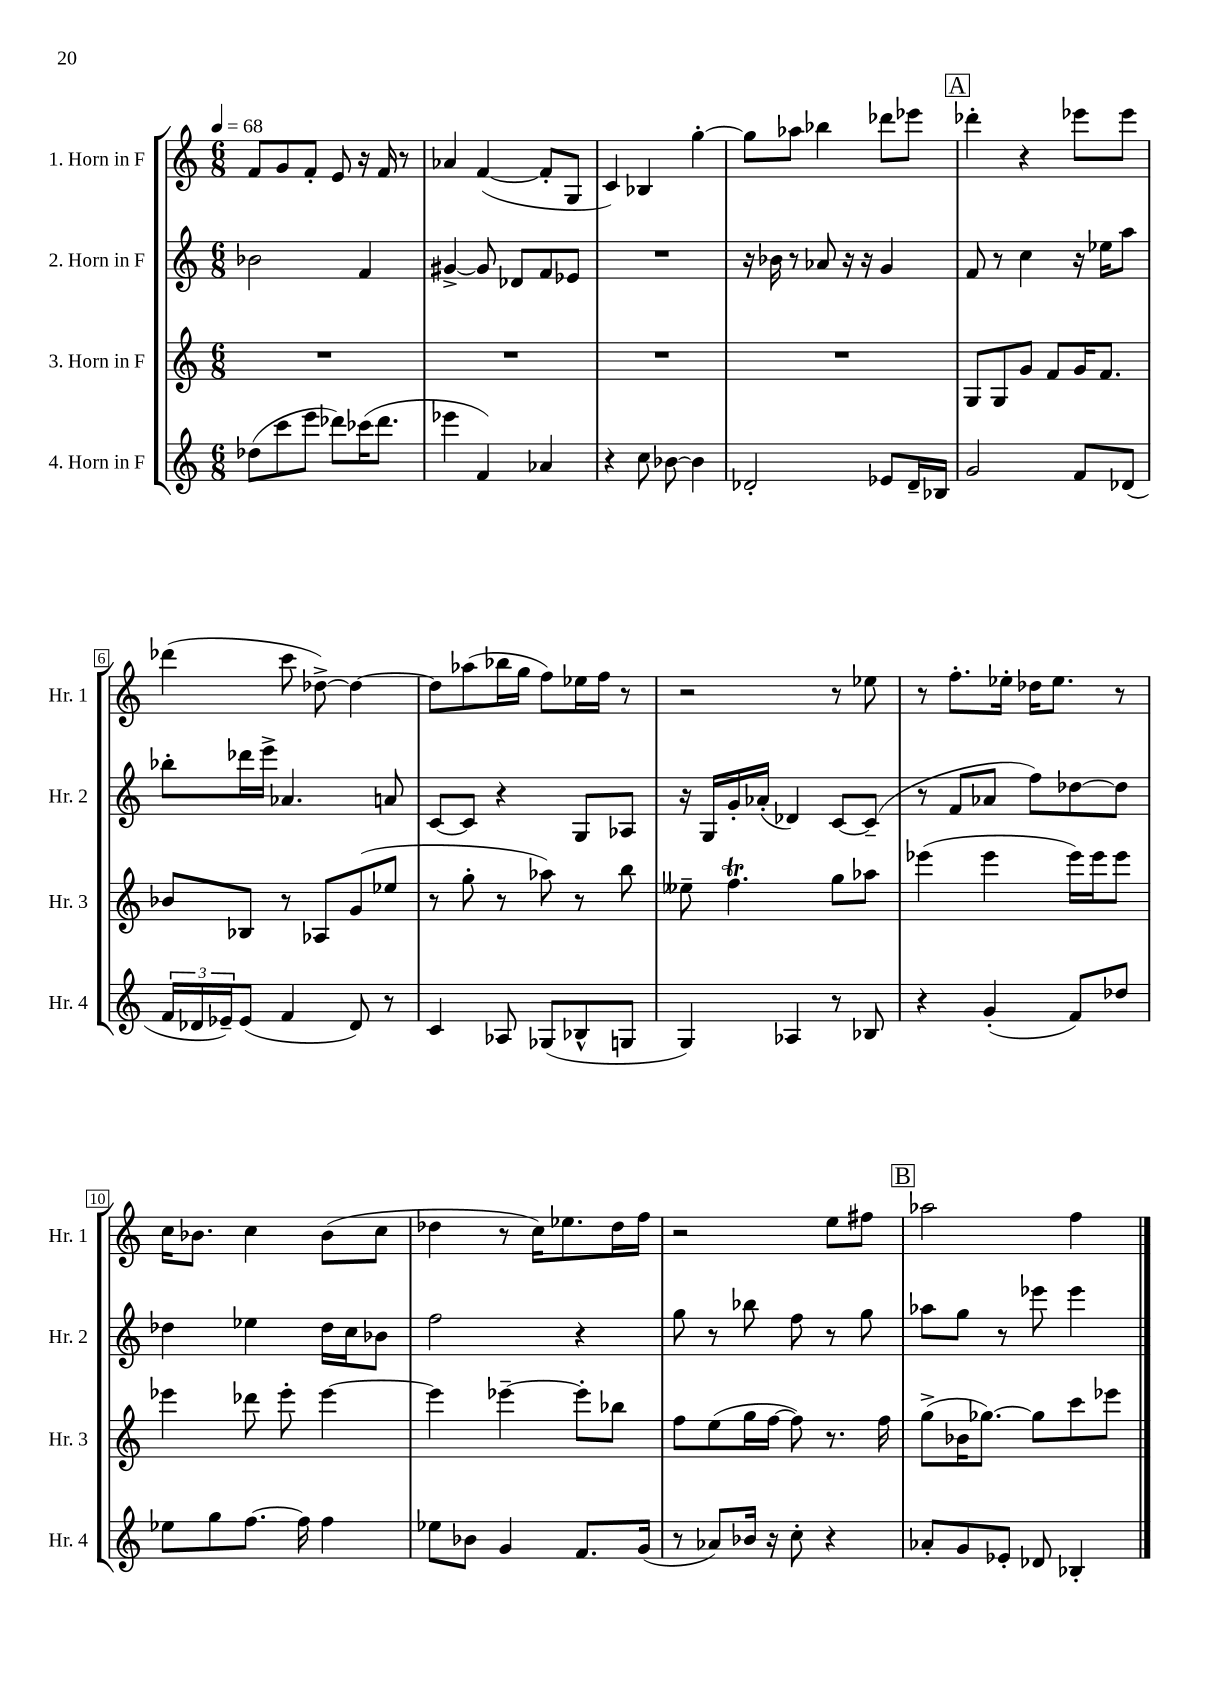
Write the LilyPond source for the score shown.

<<
\new StaffGroup <<
\new Staff = "s0" \with { instrumentName = "1. Horn in F" shortInstrumentName = "Hr. 1" } {
    \clef treble \key c \major \numericTimeSignature \time 6/8 \tempo 4 = 68
    f'8 g'8 f'8-. e'8 r16 f'16 r8 |
    aes'4 f'4~( f'8-. g8 |
    c'4) bes4 g''4~-. |
    g''8 aes''8 bes''4 des'''8 ees'''8 |
    \mark \markup { \box "A" } des'''4-. r4 ees'''8 ees'''8 |
    des'''4( c'''8 des''8~->) des''4~ |
    des''8 aes''8( bes''16 g''16 f''8) ees''16 f''16 r8 |
    r2 r8 ees''8 |
    r8 f''8.-. ees''16-. des''16 ees''8. r8 |
    c''16 bes'8. c''4 bes'8( c''8 |
    des''4 r8 c''16) ees''8. des''16 f''16 |
    r2 e''8 fis''8 |
    \mark \markup { \box "B" } aes''2 f''4 \bar "|." |
}
\new Staff = "s1" \with { instrumentName = "2. Horn in F" shortInstrumentName = "Hr. 2" } {
    \clef treble \key c \major \numericTimeSignature \time 6/8
    bes'2 f'4 |
    gis'4~-> gis'8 des'8 f'8 ees'8 |
    R2. |
    r16 bes'16 r8 aes'8 r16 r16 g'4 |
    \mark \markup { \box "A" } f'8 r8 c''4 r16 ees''16 a''8 |
    bes''8-. des'''16 e'''16-> aes'4. a'8 |
    c'8~ c'8 r4 g8 aes8 |
    r16 g16 g'16-. aes'16-.( des'4) c'8~ c'8--( |
    r8 f'8 aes'8 f''8) des''8~ des''8 |
    des''4 ees''4 des''16 c''16 bes'8 |
    f''2 r4 |
    g''8 r8 bes''8 f''8 r8 g''8 |
    \mark \markup { \box "B" } aes''8 g''8 r8 ees'''8 ees'''4 \bar "|." |
}
\new Staff = "s2" \with { instrumentName = "3. Horn in F" shortInstrumentName = "Hr. 3" } {
    \clef treble \key c \major \numericTimeSignature \time 6/8
    R2. |
    R2. |
    R2. |
    R2. |
    \mark \markup { \box "A" } g8 g8 g'8 f'8 g'16 f'8. |
    bes'8 bes8 r8 aes8 g'8( ees''8 |
    r8 g''8-. r8 aes''8) r8 b''8 |
    eeses''8-- f''4.\trill g''8 aes''8 |
    ees'''4( ees'''4 ees'''16) ees'''16 ees'''8 |
    ees'''4 des'''8 ees'''8-. ees'''4~ |
    ees'''4 ees'''4~-- ees'''8-. bes''8 |
    f''8 e''8( g''16 f''16~ f''8) r8. f''16 |
    \mark \markup { \box "B" } g''8->( bes'16 ges''8.~) ges''8 c'''8 ees'''8 \bar "|." |
}
\new Staff = "s3" \with { instrumentName = "4. Horn in F" shortInstrumentName = "Hr. 4" } {
    \clef treble \key c \major \numericTimeSignature \time 6/8
    des''8( c'''8 e'''8 des'''8) ces'''16( des'''8. |
    ees'''4 f'4) aes'4 |
    r4 c''8 bes'8~ bes'4 |
    des'2-. ees'8 des'16-- bes16 |
    \mark \markup { \box "A" } g'2 f'8 des'8( |
    \tuplet 3/2 { f'16 des'16 ees'16--) } ees'8( f'4 des'8) r8 |
    c'4 aes8 ges8( bes8-^ g8 |
    g4) aes4 r8 bes8 |
    r4 g'4-.( f'8) des''8 |
    ees''8 g''8 f''8.~ f''16 f''4 |
    ees''8 bes'8 g'4 f'8. g'16( |
    r8 aes'8) bes'16 r16 c''8-. r4 |
    \mark \markup { \box "B" } aes'8-. g'8 ees'8-. des'8 bes4-. \bar "|." |
}
>>
>>
\layout { \context { \Score \override BarNumber.stencil = #(make-stencil-boxer 0.1 0.3 ly:text-interface::print) } }
